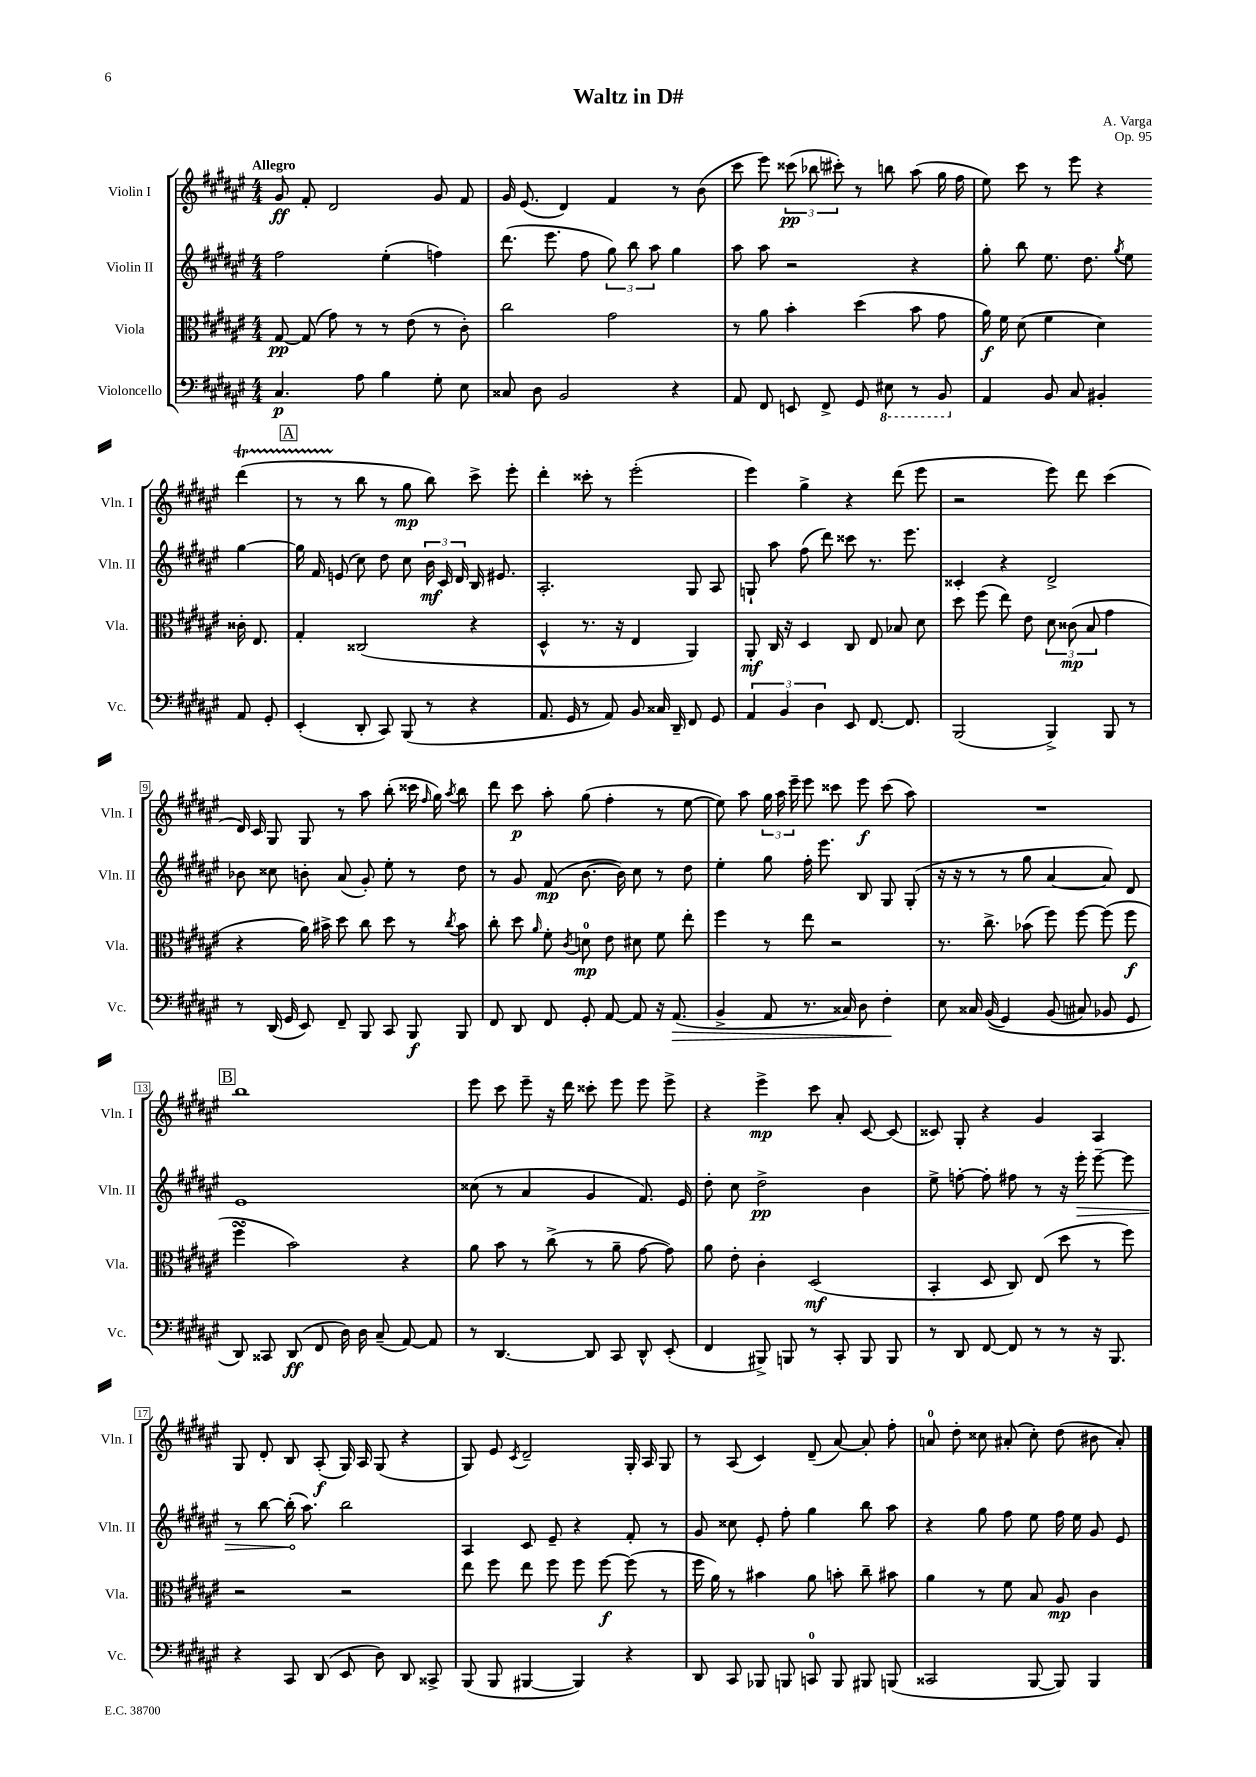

**kern	**dynam	**kern	**dynam	**kern	**dynam	**kern	**dynam
*part4	*part4	*part3	*part3	*part2	*part2	*part1	*part1
*staff4	*staff4	*staff3	*staff3	*staff2	*staff2	*staff1	*staff1
*I"Violoncello	*	*I"Viola	*	*I"Violin II	*	*I"Violin I	*
*I'Vc.	*	*I'Vla.	*	*I'Vln. II	*	*I'Vln. I	*
*clefF4	*	*clefC3	*	*clefG2	*	*clefG2	*
*k[f#c#g#d#a#e#]	*	*k[f#c#g#d#a#e#]	*	*k[f#c#g#d#a#e#]	*	*k[f#c#g#d#a#e#]	*
*M4/4	*	*M4/4	*	*M4/4	*	*M4/4	*
=1	=1	=1	=1	=1	=1	=1	=1
!	!	!	!	!	!	!LO:TX:a:B:t=Allegro	!
4.C#/	p	[8G#/	pp	2ff#\	.	8g#/	ff
.	.	(8G#/]	.	.	.	8f#'/	.
.	.	8g#\)	.	.	.	2d#/	.
8A#\	.	8r	.	.	.	.	.
4B\	.	8r	.	(4ee#'\	.	.	.
.	.	(8e#\	.	.	.	.	.
8G#'\	.	8r	.	4ffn\)	.	8g#/	.
8E#\	.	8c#'\)	.	.	.	8f#/	.
=2	=2	=2	=2	=2	=2	=2	=2
8C##X/	.	2cc#\	.	(8.ddd#\	.	16g#/	.
.	.	.	.	.	.	(8.e#/	.
8D#\	.	.	.	.	.	.	.
.	.	.	.	8.eee#\	.	.	.
2BB/	.	.	.	.	.	4d#/)	.
.	.	.	.	8ff#\	.	.	.
.	.	2g#\	.	12gg#\)	.	4f#/	.
.	.	.	.	12bb\	.	.	.
.	.	.	.	12aa#\	.	.	.
4r	.	.	.	4gg#\	.	8r	.
.	.	.	.	.	.	(8b\	.
=3	=3	=3	=3	=3	=3	=3	=3
8AA#/	.	8r	.	8aa#\	.	8ccc#\	.
8FF#/	.	8a#\	.	8aa#\	.	8eee#\)	.
8EEn/	.	4b'\	.	2r	.	(12ccc##X\	pp
.	.	.	.	.	.	12bb-X\	.
8FF#^/	.	.	.	.	.	.	.
.	.	.	.	.	.	12ccc#X'\)	.
8GG#/	.	(4dd#\	.	.	.	8r	.
*8ba	*	*	*	*	*	*	*
8EE#X\	.	.	.	.	.	8bbn\	.
8r	.	8b\	.	4r	.	(8aa#\	.
8BBB/	.	8g#\	.	.	.	16gg#\	.
.	.	.	.	.	.	16ff#\	.
=4	=4	=4	=4	=4	=4	=4	=4
*X8ba	*	*	*	*	*	*	*
4AA#/	.	16a#\)	f	8gg#'\	.	8ee#\)	.
.	.	16f#\	.	.	.	.	.
.	.	(8d#\	.	8bb\	.	8ccc#\	.
8BB/	.	4f#\	.	8.ee#\	.	8r	.
8C#/	.	.	.	.	.	8eee#\	.
.	.	.	.	8.dd#\	.	.	.
4BB#X'/	.	4d#\)	.	.	.	4r	.
.	.	.	.	8qgg#/	.	.	.
.	.	.	.	8ee#\	.	.	.
8AA#/	.	16c##X'\	.	[4gg#\	.	(4ddd#T\	.
.	.	8.E#/	.	.	.	.	.
8GG#'/	.	.	.	.	.	.	.
!!LO:LB:g=z
!!LO:REH:place=s1:t=A
=5	=5	=5	=5	=5	=5	=5	=5
(4EE#'/	.	4G#'/	.	16gg#\]	.	8r	.
.	.	.	.	16f#/	.	.	.
.	.	.	.	(8en/	.	8r	.
8DD#'/	.	(2C##X/	.	8cc#\)	.	8bb\	.
8CC#/)	.	.	.	8dd#\	.	8r	.
(8BBB/	.	.	.	8cc#\	.	8gg#\	mp
8r	.	.	.	24b\	mf	8bb\)	.
.	.	.	.	24c#/	.	.	.
.	.	.	.	24d#/	.	.	.
4r	.	4r	.	16B/	.	8ccc#^\	.
.	.	.	.	8.e#X/	.	.	.
.	.	.	.	.	.	8eee#'\	.
=6	=6	=6	=6	=6	=6	=6	=6
8.AA#/	.	4D#^^/	.	2.A#'/	.	4ddd#'\	.
16GG#/	.	.	.	.	.	.	.
8r	.	8.r	.	.	.	8ccc##X'\	.
8AA#/)	.	.	.	.	.	8r	.
.	.	16r	.	.	.	.	.
8BB/	.	4E#/	.	.	.	(2eee#'\	.
16C##X/	.	.	.	.	.	.	.
16DD#~/	.	.	.	.	.	.	.
8FF#/	.	4AA#/)	.	8G#/	.	.	.
8GG#/	.	.	.	8A#/	.	.	.
=7	=7	=7	=7	=7	=7	=7	=7
6AA#/	.	8AA#'/	mf	8Gn`/	.	4eee#\)	.
.	.	16C#/	.	8aa#\	.	.	.
6BB/	.	.	.	.	.	.	.
.	.	16r	.	.	.	.	.
.	.	4D#/	.	(8ff#\	.	4gg#^\	.
6D#\	.	.	.	.	.	.	.
.	.	.	.	8ddd#\)	.	.	.
8EE#/	.	8C#/	.	8ccc##X\	.	4r	.
[8.FF#/	.	8E#/	.	8.r	.	.	.
.	.	8B-X/	.	.	.	(8ddd#\	.
8.FF#/]	.	.	.	8.eee#\	.	.	.
.	.	8d#\	.	.	.	8eee#\	.
=8	=8	=8	=8	=8	=8	=8	=8
(2BBB/	.	8dd#\	.	4c##X'/	.	2r	.
.	.	(8ff#\	.	.	.	.	.
.	.	8ee#\)	.	4r	.	.	.
.	.	8e#\	.	.	.	.	.
4BBB^/)	.	12d#\	.	2d#^/	.	8eee#\)	.
.	.	(12c##X\	mp	.	.	.	.
.	.	.	.	.	.	8ddd#\	.
.	.	12B/	.	.	.	.	.
8BBB/	.	4g#\	.	.	.	(4ccc#\	.
8r	.	.	.	.	.	.	.
!!LO:LB:g=z
=9	=9	=9	=9	=9	=9	=9	=9
8r	.	4r	.	8b-X\	.	16d#/)	.
.	.	.	.	.	.	16c#/	.
(16DD#/	.	.	.	8cc##X\	.	8G#/	.
16GG#/	.	.	.	.	.	.	.
8EE#/)	.	16a#\)	.	8bn'\	.	8G#/	.
.	.	16b#X^\	.	.	.	.	.
8FF#~/	.	8dd#\	.	(8a#/	.	8r	.
8BBB/	.	8cc#\	.	8g#'/)	.	8aa#\	.
8CC#/	.	8dd#\	.	8ee#'\	.	(8bb'\	.
8BBB/	f	8r	.	8r	.	16ccc##X\	.
.	.	.	.	.	.	16qqff#/	.
.	.	.	.	.	.	16gg#\)	.
.	.	8qcc#/	.	.	.	8qaa#/	.
8BBB/	.	8b#\	.	8dd#\	.	8bb\	.
=10	=10	=10	=10	=10	=10	=10	=10
8FF#/	.	8cc#'\	.	8r	.	8ddd#\	.
8DD#/	.	8dd#\	.	8g#/	.	8ccc#\	p
.	.	16qqa#/	.	.	.	.	.
8FF#/	.	8f#'\	.	(8f#/	mp	8aa#'\	.
.	.	8qc#/	.	.	.	.	.
8GG#'/	.	8dn\	mp	[8.b\	.	(8gg#\	.
[8AA#/	.	8e#\	.	.	.	4ff#'\	.
.	.	.	.	16b\])	.	.	.
8AA#/]	.	8d#X\	.	8cc#\	.	.	.
16r	.	8f#\	.	8r	.	8r	.
!	!LO:HP:b	!	!	!	!	!	!
(8.AA#/	>	.	.	.	.	.	.
.	.	8ee#'\	.	8dd#\	.	[8ee#\	.
=11	=11	=11	=11	=11	=11	=11	=11
4BB^/	.	4ff#\	.	4ee#'\	.	8ee#\])	.
.	.	.	.	.	.	8aa#\	.
8AA#/	.	8r	.	8gg#\	.	24gg#\	.
.	.	.	.	.	.	24aa#\	.
.	.	.	.	.	.	24eee#~\	.
8.r	.	8ee#\	.	16ff#'\	.	8eee#\	.
.	.	.	.	8.eee#\	.	.	.
.	.	2r	.	.	.	8ccc##X\	.
16C##X/)	.	.	.	.	.	.	.
8D#\	.	.	.	8B/	.	8eee#\	f
4F#'\	.	.	.	8G#/	.	(8ccc##\	.
.	.	.	.	(8G#'/	.	8aa#\)	.
.	]	.	.	.	.	.	.
=12	=12	=12	=12	=12	=12	=12	=12
8E#\	.	8.r	.	16r	.	1r	.
.	.	.	.	16r	.	.	.
16C##X/	.	.	.	8r	.	.	.
((16BB/	.	8.cc#^\	.	.	.	.	.
4GG#/)	.	.	.	8r	.	.	.
.	.	(8b-X\	.	8gg#\	.	.	.
(8BB/	.	8ff#\)	.	[4a#/	.	.	.
8C#X/)	.	[8ff#\	.	.	.	.	.
8BB-X/	.	(8ff#\]	.	8a#/])	.	.	.
8GG#/	.	8ff#\	f	8d#/	.	.	.
!!LO:LB:g=z
!!LO:REH:place=s1:t=B
=13	=13	=13	=13	=13	=13	=13	=13
8DD#/)	.	4ff#sSSs\	.	1e#	.	1bb	.
8CC##X/	.	.	.	.	.	.	.
(8DD#/	ff	2b\)	.	.	.	.	.
8FF#/	.	.	.	.	.	.	.
16D#\)	.	.	.	.	.	.	.
16D#\	.	.	.	.	.	.	.
(8C#~/	.	.	.	.	.	.	.
[8AA#/)	.	4r	.	.	.	.	.
8AA#/]	.	.	.	.	.	.	.
=14	=14	=14	=14	=14	=14	=14	=14
8r	.	8a#\	.	(8cc##X\	.	8eee#\	.
[4.DD#/	.	8b\	.	8r	.	8ccc#\	.
.	.	8r	.	4a#/	.	8eee#~\	.
.	.	(8cc#^\	.	.	.	16r	.
.	.	.	.	.	.	16ddd#\	.
8DD#/]	.	8r	.	4g#/	.	8ccc##X'\	.
8CC#/	.	8a#~\	.	.	.	8eee#\	.
8DD#^^/	.	[8g#\	.	8.f#/)	.	8eee#\	.
(8EE#'/	.	8g#\])	.	.	.	8eee#^\	.
.	.	.	.	16e#/	.	.	.
=15	=15	=15	=15	=15	=15	=15	=15
4FF#/	.	8a#\	.	8dd#'\	.	4r	.
.	.	8e#'\	.	8cc#\	.	.	.
8BBB#X^/)	.	4c#'\	.	2dd#^\	pp	4eee#^\	mp
8BBBn/	.	.	.	.	.	.	.
8r	.	(2D#/	mf	.	.	8ccc#\	.
8CC#'/	.	.	.	.	.	8a#'/	.
8BBB/	.	.	.	4b\	.	[8c#/	.
8BBB/	.	.	.	.	.	(8c#/]	.
=16	=16	=16	=16	=16	=16	=16	=16
8r	.	4BB'/	.	8ee#^\	.	8c##X/)	.
8DD#/	.	.	.	[8ffn'\	.	8G#'/	.
[8FF#/	.	8D#/	.	8ff'\]	.	4r	.
8FF#/]	.	8C#/)	.	8ff#X\	.	.	.
8r	.	(8E#/	.	8r	.	4g#/	.
8r	.	8dd#\	.	16r	.	.	.
!	!	!	!	!	!LO:HP:b	!	!
.	.	.	.	16eee#'\	>	.	.
16r	.	8r	.	[8eee#~\	.	4A#/	.
8.BBB/	.	.	.	.	.	.	.
.	.	8ff#\)	.	8eee#\]	.	.	.
!!LO:LB:g=z
=17	=17	=17	=17	=17	=17	=17	=17
4r	.	2r	.	8r	.	8G#/	.
.	.	.	.	[8bb\	.	8d#'/	.
8CC#/	.	.	.	(16bb'\]	.	8B/	.
.	.	.	.	8.aa#\)	]	.	.
(8DD#/	.	.	.	.	.	(8A#'/	f
8EE#/	.	2r	.	2bb\	.	16G#/)	.
.	.	.	.	.	.	16A#/	.
8D#\)	.	.	.	.	.	(8G#/	.
8DD#/	.	.	.	.	.	4r	.
8CC##X^/	.	.	.	.	.	.	.
=18	=18	=18	=18	=18	=18	=18	=18
(8BBB/	.	8ee#\	.	4A#/	.	8G#/)	.
8BBB/	.	8ff#\	.	.	.	8e#/	.
.	.	.	.	.	.	8qc#/	.
[4BBB#X/	.	8ee#\	.	8c#/	.	2d#~/	.
.	.	8ff#\	.	8e#~/	.	.	.
4BBB#/])	.	8ff#\	.	4r	.	.	.
.	.	[8ff#\	f	.	.	.	.
4r	.	(8ff#\]	.	8f#'/	.	16G#'/	.
.	.	.	.	.	.	16A#/	.
.	.	8r	.	8r	.	8G#/	.
=19	=19	=19	=19	=19	=19	=19	=19
8DD#/	.	16ff#\	.	8g#/	.	8r	.
.	.	16a#\)	.	.	.	.	.
8CC#/	.	8r	.	8cc##X\	.	(8A#/	.
8BBB-X/	.	4b#X\	.	8e#'/	.	4c#/)	.
8BBBn/	.	.	.	8ff#'\	.	.	.
8CCn/	.	8a#\	.	4gg#\	.	(8d#~/	.
8BBB/	.	8bn'\	.	.	.	[8a#/)	.
8BBB#X/	.	8cc#~\	.	8bb\	.	8a#'/]	.
(8BBBn/	.	8b#X\	.	8aa#\	.	8ff#'\	.
=20	=20	=20	=20	=20	=20	=20	=20
2CC##X/	.	4a#\	.	4r	.	8an/	.
.	.	.	.	.	.	8dd#'\	.
.	.	8r	.	8gg#\	.	8cc##X\	.
.	.	8f#\	.	8ff#\	.	(8a#X'/	.
[8BBB/	.	8B/	.	8ee#\	.	8cc##'\)	.
8BBB/])	.	8A#/	mp	16ff#\	.	(8dd#\	.
.	.	.	.	16ee#\	.	.	.
4BBB/	.	4c#\	.	8g#/	.	8b#X\	.
.	.	.	.	8e#/	.	8a#'/)	.
==	==	==	==	==	==	==	==
*-	*-	*-	*-	*-	*-	*-	*-
